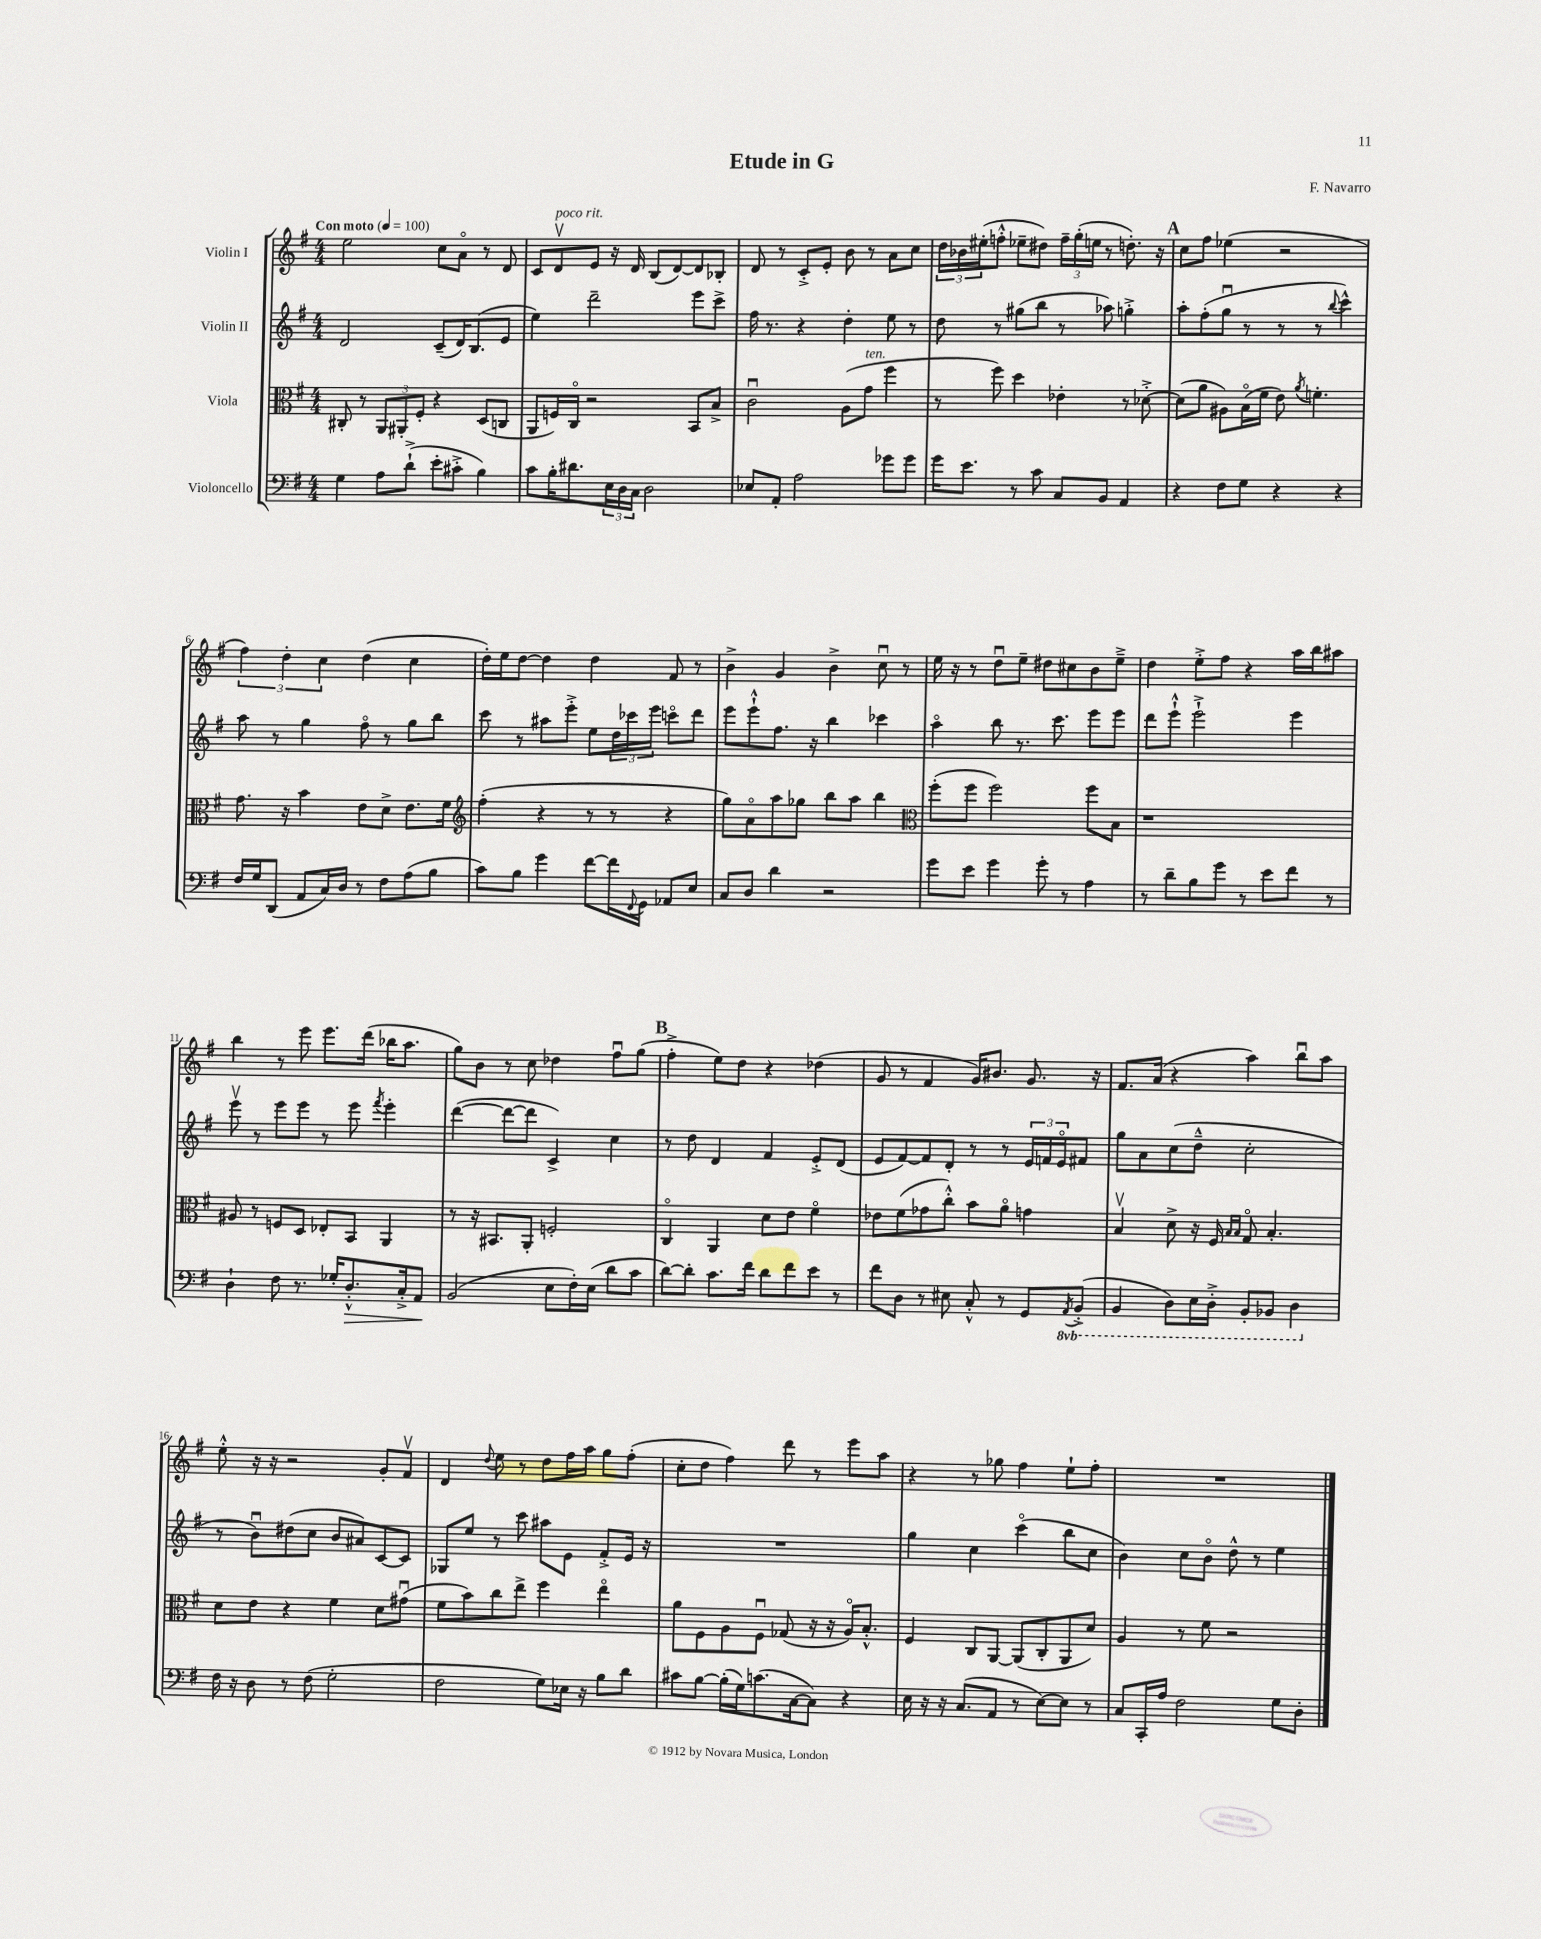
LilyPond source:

\header { title = "Etude in G" composer = "F. Navarro" }
<<
\new StaffGroup <<
\new Staff = "s0" \with { instrumentName = "Violin I" } {
    \clef treble \key g \major \numericTimeSignature \time 4/4 \tempo "Con moto" 4 = 100
    e''2 c''8 a'8\flageolet r8 d'8 |
    c'8 d'8\upbow^\markup { \italic "poco rit." } e'8 r16 d'16 b8( d'8~) d'8 bes8-. |
    d'8 r8 c'8-.-> e'8-. b'8 r8 a'8 c''8 |
    \tuplet 3/2 { d''16 bes'16 eis''16-.( } f''8-.-^ ees''8-- dis''8) \tuplet 3/2 { f''16-- g''16-.( e''16 } r8 d''8.-.) r16 |
    \mark \markup { \bold "A" } c''8 fis''8 ees''4( r2 |
    \tuplet 3/2 { fis''4) d''4-. c''4 } d''4( c''4 |
    d''16-.) e''16 d''8~ d''4 d''4 fis'8 r8 |
    b'4-> g'4 b'4-> c''8\downbow r8 |
    e''16 r16 r8 d''8\downbow e''8-- dis''8 cis''8 b'8 e''8---> |
    d''4 e''8-.-> fis''8 r4 a''16 b''16 ais''8 |
    b''4 r8 e'''8 e'''8. d'''16( bes''16 a''8. |
    g''8) b'8 r8 c''8 des''4 fis''8\downbow g''8( |
    \mark \markup { \bold "B" } fis''4-.-> e''8) d''8 r4 des''4( |
    g'8 r8 fis'4 g'16) bis'8. g'8. r16 |
    fis'8. a'16( r4 a''4) b''8\downbow a''8 |
    e''8-.-^ r16 r16 r2 g'8-. fis'8\upbow |
    d'4 \appoggiatura { d''8 } e''8 r8 d''8 fis''16 a''16 g''8 fis''8-.( |
    c''8-. d''8 fis''4) d'''8 r8 e'''8 a''8 |
    r4 r8 ges''8 fis''4 e''8-! fis''8-. |
    R1 \bar "|." |
}
\new Staff = "s1" \with { instrumentName = "Violin II" } {
    \clef treble \key g \major \numericTimeSignature \time 4/4
    d'2 c'8--( d'16) b8.( e'8 |
    e''4) d'''2-- e'''8 c'''8-> |
    fis''16 r8. r4 d''4-. e''8 r8 |
    d''8 r8 gis''8( b''8 r8 aes''8) g''4-.-> |
    \mark \markup { \bold "A" } a''8-. fis''8-.( g''8\downbow r8 r8 r8 \appoggiatura { b''8 } c'''4-^) |
    a''8 r8 g''4 fis''8\flageolet r8 g''8 b''8 |
    c'''8 r8 ais''8 e'''8-.-> e''8 \tuplet 3/2 { d''16 ces'''16 e'''16 } c'''8\flageolet d'''8 |
    e'''8 e'''8-!-^ fis''8. r16 b''4 ces'''4 |
    a''4\flageolet b''8 r8. c'''8. e'''8 e'''8 |
    d'''8 e'''8-!-^ e'''2-!-> e'''4 |
    e'''8\upbow r8 e'''8 e'''8 r8 e'''8 \acciaccatura { fis'''8 } e'''4-. |
    d'''4~( d'''8~ d'''8 c'4->) c''4 |
    \mark \markup { \bold "B" } r8 d''8 d'4 fis'4 e'8-.-> d'8( |
    e'8 fis'8~) fis'8 d'8-. r8 r8 \tuplet 3/2 { e'16 f'16 e'16\flageolet } fis'8 |
    g''8 a'8 c''8( d''8---^ c''2-. |
    r8 b'8\downbow) dis''8( c''8 b'8 ais'8) c'8~ c'8 |
    ges8 e''8 r8 c'''8 ais''8 e'8 fis'8-.-> e'16 r16 |
    R1 |
    g''4 c''4 c'''4\flageolet( b''8 c''8 |
    b'4) c''8 b'8\flageolet d''8-^ r8 e''4 \bar "|." |
}
\new Staff = "s2" \with { instrumentName = "Viola" } {
    \clef alto \key g \major \numericTimeSignature \time 4/4
    cis8-. r8 \tuplet 3/2 { a,8 ais,8-. fis8-. } r4 d8( c8 |
    a,8 f16) c16\flageolet r2 b,8 b8-> |
    c'2\downbow a8( g'8^\markup { \italic "ten." } fis''4 |
    r8 fis''8) d''4 ees'4-. r8 des'8~-.-> |
    \mark \markup { \bold "A" } des'8( a'8 ais8) b16\flageolet( fis'16 e'8) \acciaccatura { a'8 } f'4.-. |
    g'8. r16 b'4 e'8 d'8-> e'8. fis'16 |
    \clef treble fis''4-.( r4 r8 r8 r4 |
    g''8) a'8\flageolet a''8 ges''8 b''8 a''8 b''4 |
    \clef alto fis''8-.( fis''8 fis''2) fis''8 b8 |
    r1 |
    ais8 r8 f8 d8 ees8-. b,8 a,4 |
    r8 r16 bis,8. a,8-. f2-. |
    \mark \markup { \bold "B" } c4\flageolet a,4 d'8 e'8 fis'4\flageolet |
    ees'8 fis'8( ges'8 c''8-.-^) b'8 a'8\flageolet g'4 |
    b4\upbow d'8-> r16 fis16 \grace { b16 b16 } g8\flageolet b4.-. |
    d'8 e'8 r4 fis'4 d'8 gis'8\downbow( |
    fis'8 b'8) c''8 e''8-> fis''4 e''4\flageolet |
    a'8 fis8 a8 fis8\downbow ges8( r16 r16 a16\flageolet) b8.-.-^ |
    fis4 c8 a,8~ a,8( c8-. a,8 d'8) |
    a4 r8 fis'8 r2 \bar "|." |
}
\new Staff = "s3" \with { instrumentName = "Violoncello" } {
    \clef bass \key g \major \numericTimeSignature \time 4/4 \set Staff.ottavationMarkups = #ottavation-simple-ordinals
    g4 a8 d'8-!->( e'8-. cis'8-.-> b4) |
    c'8 b16-. dis'8. \tuplet 3/2 { e16 d16 c16 } d2 |
    ees8 a,8-. a2 ges'8 ges'8 |
    g'16 e'8. r8 c'8 c8 b,8 a,4 |
    \mark \markup { \bold "A" } r4 fis8 g8 r4 r4 |
    fis16 g16 d,8( a,8 c16) d16 r8 fis8 a8( b8 |
    c'8) b8 g'4 fis'8~ fis'16 \appoggiatura { fis,8 } g,16 aes,8 e8 |
    c8 d8 d'4 r2 |
    g'8 e'8 g'4 g'8-. r8 a4 |
    r8 d'8-- b8 g'8 r8 e'8 fis'8 r8 |
    d4-! fis8 r8. ges16-. d8.-.-^\> c16-.-> a,8\! |
    b,2( e8 fis16-.) e16( d'8 c'8 |
    \mark \markup { \bold "B" } d'8~) d'8-. c'8. fis'16 d'8 fis'8 e'8 r8 |
    fis'8 d8 r8 eis8 c8-.-^ r8 g,8 \ottava #-1 \acciaccatura { a,,8 } b,,8-.->( |
    b,,4 d,8) e,16 d,16-.-> b,,8-. bes,,8 d,4 \ottava #0 |
    fis16 r16 d8 r8 fis8( g2-. |
    fis2 g8) ees16 r16 b8 d'8 |
    cis'8 b8~ b16-.( g16) c'8.( c16~ c8) r4 |
    e16 r16 r16 c8.( a,8 r8 e8~) e8 r8 |
    c8 c,16-. a16 fis2 g8 d8-. \bar "|." |
}
>>
>>
